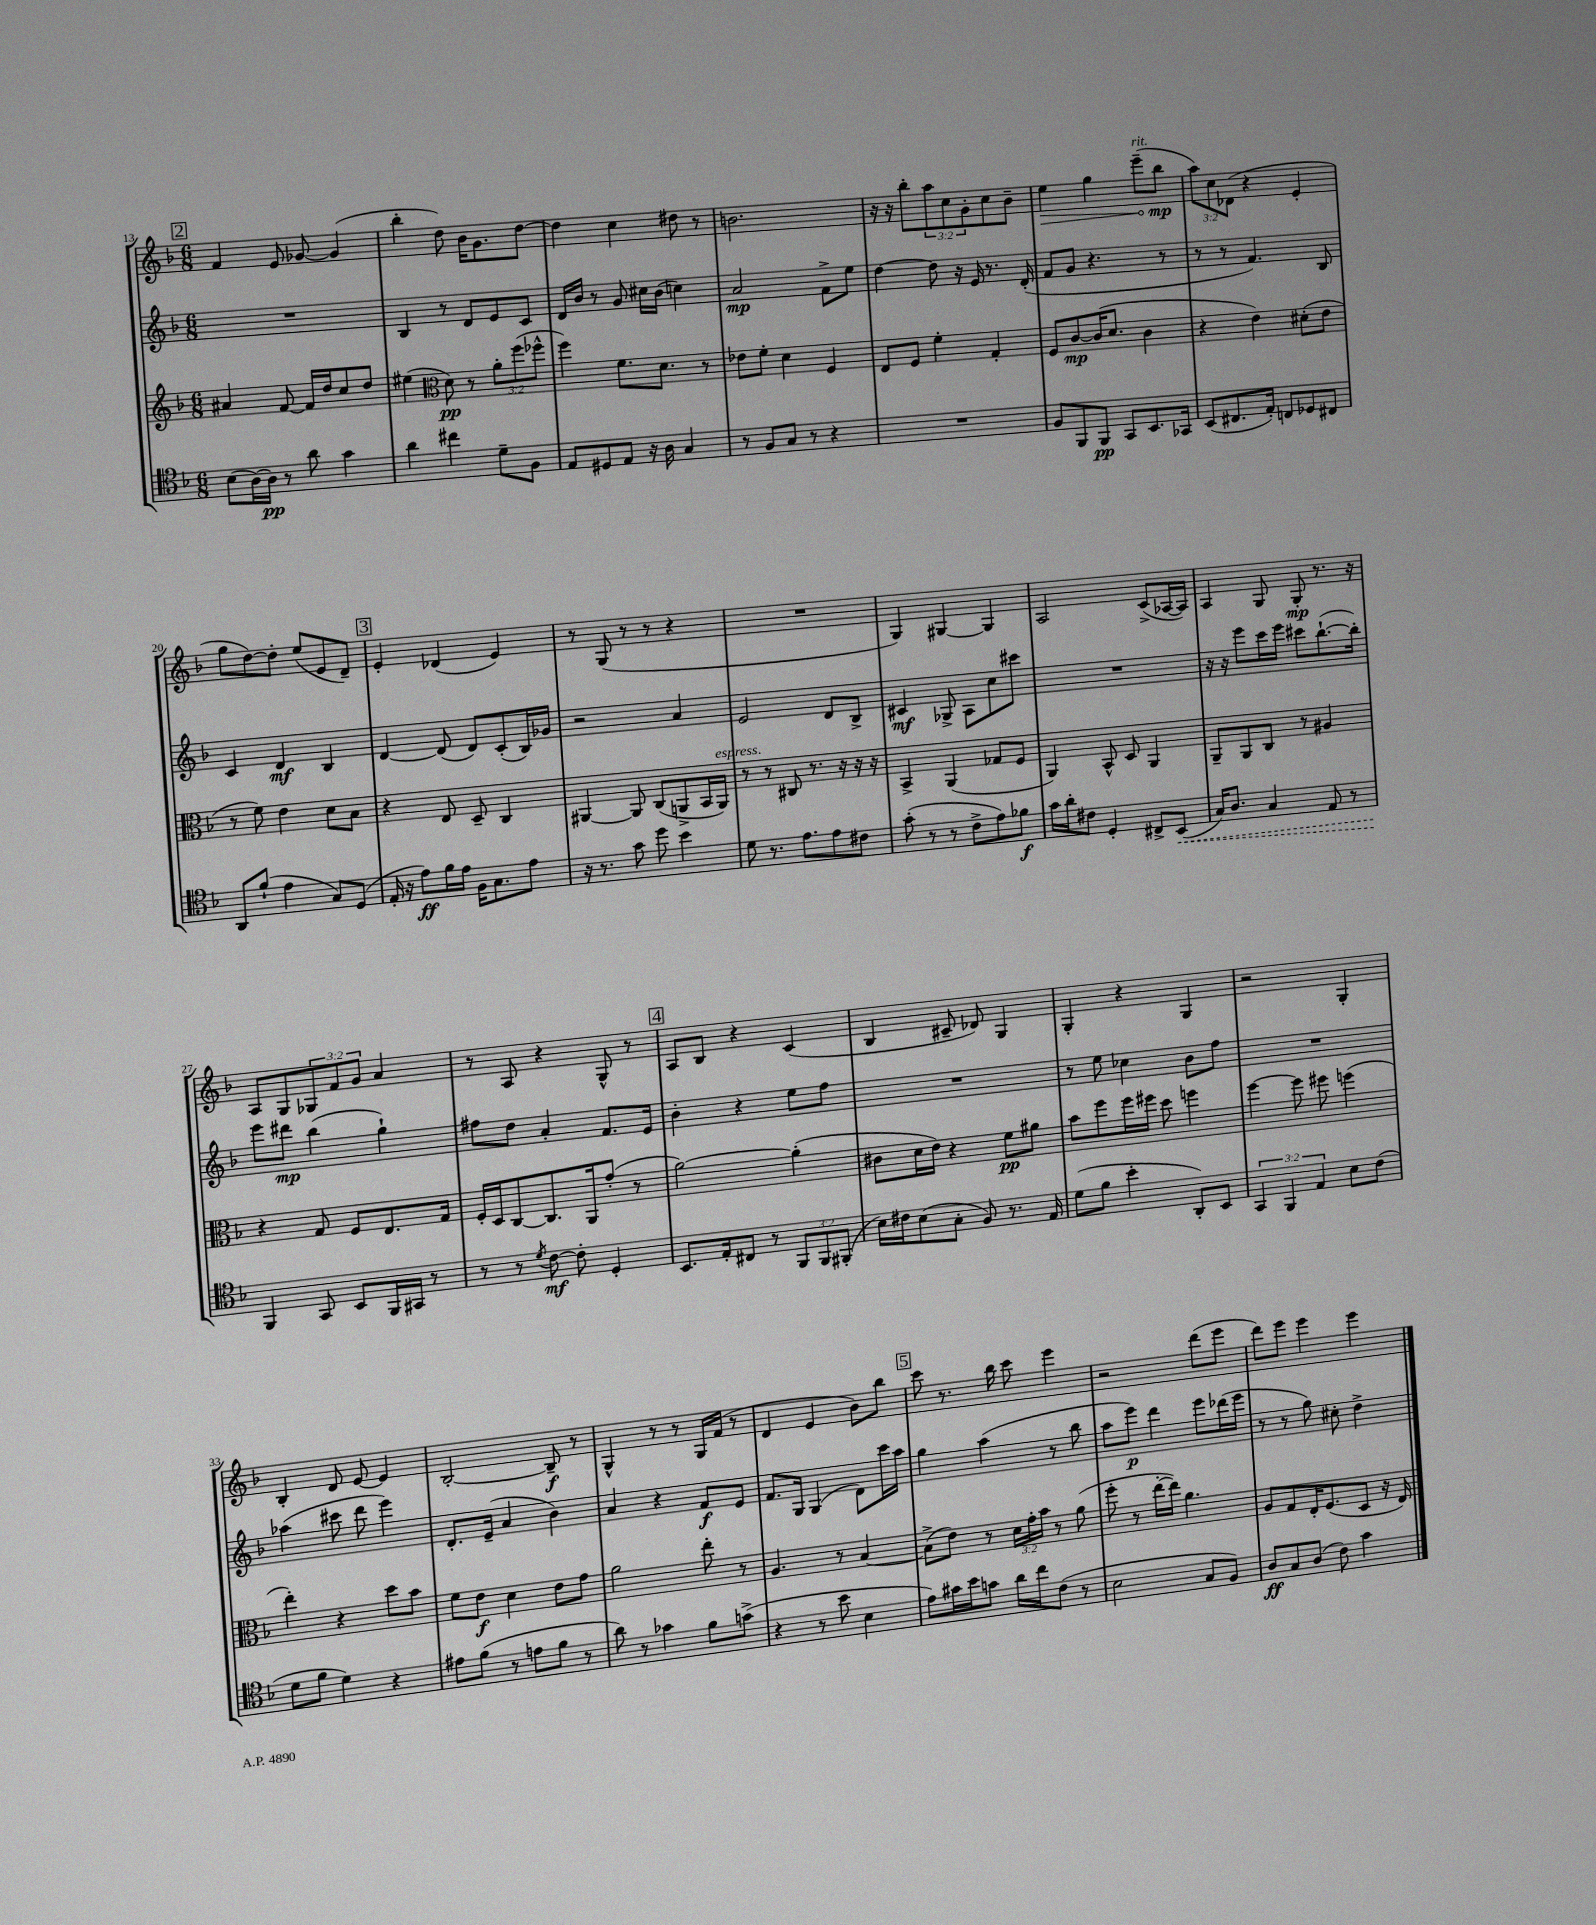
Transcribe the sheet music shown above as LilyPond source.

<<
\new StaffGroup <<
\new Staff = "s0" {
    \clef treble \key f \major \numericTimeSignature \time 6/8 \override Staff.TupletNumber.text = #tuplet-number::calc-fraction-text
    \mark \markup { \box "2" } f'4 e'8 ges'8~ ges'4( |
    bes''4-. d''8) bes'16 g'8. d''8~ |
    d''4 c''4 dis''8 r8 |
    b'2. |
    r16 r16 bes''8-. \tuplet 3/2 { a''8 c''8 g'8-. } c''8 bes'8-- |
    \once \override Hairpin.circled-tip = ##t e''4\> g''4 e'''8--^\markup { \italic "rit." }( bes''8\mp\! |
    \tuplet 3/2 { a''8) c''8 des'8( } r4 e'4-. |
    g''8 d''8~) d''8-. e''8( e'8 d'8--) |
    \mark \markup { \box "3" } e'4-. des'4( e'4) |
    r8 g8( r8 r8 r4 |
    R2. |
    g4) gis4~ gis4 |
    a2 c'8->( aes16~ aes16) |
    a4 g8 g8-.\mp r8. r16 |
    a8 g8 \tuplet 3/2 { ges8 f'8 g'8 } a'4 |
    r8 a8 r4 g8-^ r8 |
    \mark \markup { \box "4" } a8 bes8 r4 c'4( |
    bes4 cis'8-- des'8) g4 |
    g4-. r4 g4 |
    r2 g4-. |
    bes4-. d'8 e'8~ e'4 |
    bes2~-. bes8--\f r8 |
    g4-^ r8 r8 g16 f'16( r8 |
    d'4 e'4 bes'8) bes''8 |
    \mark \markup { \box "5" } c'''8 r8. bes''16 c'''8 e'''4 |
    r2 d'''8( e'''8 |
    d'''8) e'''8 e'''4 e'''4 \bar "|." |
}
\new Staff = "s1" {
    \clef treble \key f \major \numericTimeSignature \time 6/8
    \mark \markup { \box "2" } R2. |
    bes4 r8 d'8 e'8 c'8 |
    d'16 bes'16 r8 g'8 cis''16 bes'16( c''4) |
    a'2\mp f'8-> e''8 |
    d''4~ d''8 r16 e'16 r8. d'16-.( |
    f'8 g'8 r4. r8 |
    r8 r8 f'4.) bes8 |
    c'4 d'4\mf bes4 |
    \mark \markup { \box "3" } d'4~ d'8( d'8) c'8-.( bes16) ges'16 |
    r2 a'4 |
    e'2 d'8 bes8-> |
    cis'4\mf ges8-> a8 c''8 cis'''8 |
    R2. |
    r16 r16 e'''8 c'''16 e'''16 cis'''8 bes''8.~-!( bes''16-.) |
    e'''8 dis'''8\mp bes''4( g''4-!) |
    fis''8 d''8 a'4-. f'8. e'16 |
    \mark \markup { \box "4" } bes'4-. r4 e''8 f''8 |
    R2. |
    r8 e''8 ces''4 bes'8 f''8 |
    R2. |
    aes''4( cis'''8 d'''8 e'''4) |
    d'8.-. e'16--( a'4 bes'4) |
    a'4 r4 f'8\f e'8 |
    f'8. g16 g4( d'8) c'''16 a''16 |
    \mark \markup { \box "5" } g''4 a''4( r8 bes''8 |
    a''8 e'''8\p) d'''4 e'''8 des'''16( e'''16 |
    r8 r8 g''8) cis''8-. d''4-> \bar "|." |
}
\new Staff = "s2" {
    \clef treble \key f \major \numericTimeSignature \time 6/8 \override Staff.TupletNumber.text = #tuplet-number::calc-fraction-text
    \mark \markup { \box "2" } ais'4 f'8~ f'16 d''16 c''8 d''8 |
    eis''4( \clef alto d'8\pp) r8 \tuplet 3/2 { a'8-. f''8( fes''8-^ } |
    f''4) f'8. d'8. r8 |
    ees'8 f'8-. d'4 f4 |
    e8 f8 f'4-. g4-. |
    f8 c'8~\mp c'16( d'8. c'4 |
    r4 e'4) dis'8-.( e'8 |
    r8 f'8) e'4 d'8 bes8 |
    \mark \markup { \box "3" } r4 e8 d8-- c4 |
    ais,4~ ais,8 c8( a,8-> bes,16 a,16^\markup { \italic "espress." }) |
    r8 r8 cis8 r8. r16 r16 r16 |
    bes,4-> a,4( ges8 f8 |
    a,4) bes,8-^ d8 a,4 |
    a,8-- a,8 c8 r8 ais4 |
    r4 g8 f8 e8. g16 |
    f16-. d16 c8~ c8. a,16 g'8-.( r8 |
    \mark \markup { \box "4" } a'2~) a'4-.( |
    cis'8 d'16 e'16) r4 f'8\pp ais'8 |
    bes'8 f''8 f''16 fis''16 d''8 f''4 |
    f''4~ f''8 fis''8 f''4( |
    e''4-.) r4 d''8 bes'8 |
    f'8 e'8\f d'4 e'8 g'8 |
    a'2 e''8-. r8 |
    a4. r8 bes4~ |
    \mark \markup { \box "5" } bes8->( e'8) r8 \tuplet 3/2 { d'16 g'16-. bes'16 } r8 a'8( |
    f''8-. r8 e''16~-. e''16) a'4. |
    a8 g8 e16-. f8.( d8 r16 e16) \bar "|." |
}
\new Staff = "s3" {
    \clef tenor \key f \major \numericTimeSignature \time 6/8 \override Staff.TupletNumber.text = #tuplet-number::calc-fraction-text
    \mark \markup { \box "2" } bes8( a16~) a16\pp r8 a'8 g'4 |
    a'4 cis''4 d'8-- f8 |
    e8 dis8 e8 r16 a16 g4 |
    r8 f8 g8 r8 r4 |
    R2. |
    f8 f,8 f,8\pp g,8 bes,8. ges,16 |
    bes,8( cis8. e16-.) c8 des8 cis8 |
    a,8 f'8-!( e'4 g8) d8( |
    \mark \markup { \box "3" } e16-. r16 e'8\ff) f'16 e'16 f16 g8. e'8 |
    r16 r8. g'8 d''8 bes'4 |
    d'8 r8. e'8. e'8 cis'8 |
    g'8-.( r8 r8 c'8-> e'8) fes'8\f |
    g'16 a'16-. cis'8 d4-. cis8-> \once \override Hairpin.style = #'dashed-line bes,8\<( |
    g16) a8. g4 e8 r8 |
    f,4\! g,8 bes,8 f,16 gis,16 r8 |
    r8 r8 \acciaccatura { d'8 } c'8~\mf c'8-. d4-. |
    \mark \markup { \box "4" } bes,8. e16-. cis8 r8 \tuplet 3/2 { f,8 f,8 fis,8-.( } |
    bes16) cis'16 bes8( g8-. f8) r8. e16 |
    d'8( f'8 bes'4-. a,8-.) bes,8 |
    \tuplet 3/2 { g,4 f,4 e4 } bes8 c'8( |
    d'8 f'8 d'4) r4 |
    eis'8 f'8( r8 e'8 f'8 r8 |
    a'8) r8 ges'4 f'8 g'8->( |
    r4 r8 bes'8 bes4 |
    \mark \markup { \box "5" } e'8) gis'16 bes'16 g'8 a'16 c''16 c'8( r8 |
    bes2 g8 f8) |
    a8\ff g8 a8( c'8) g'4 \bar "|." |
}
>>
>>
\layout { \context { \Score currentBarNumber = #13 } }
